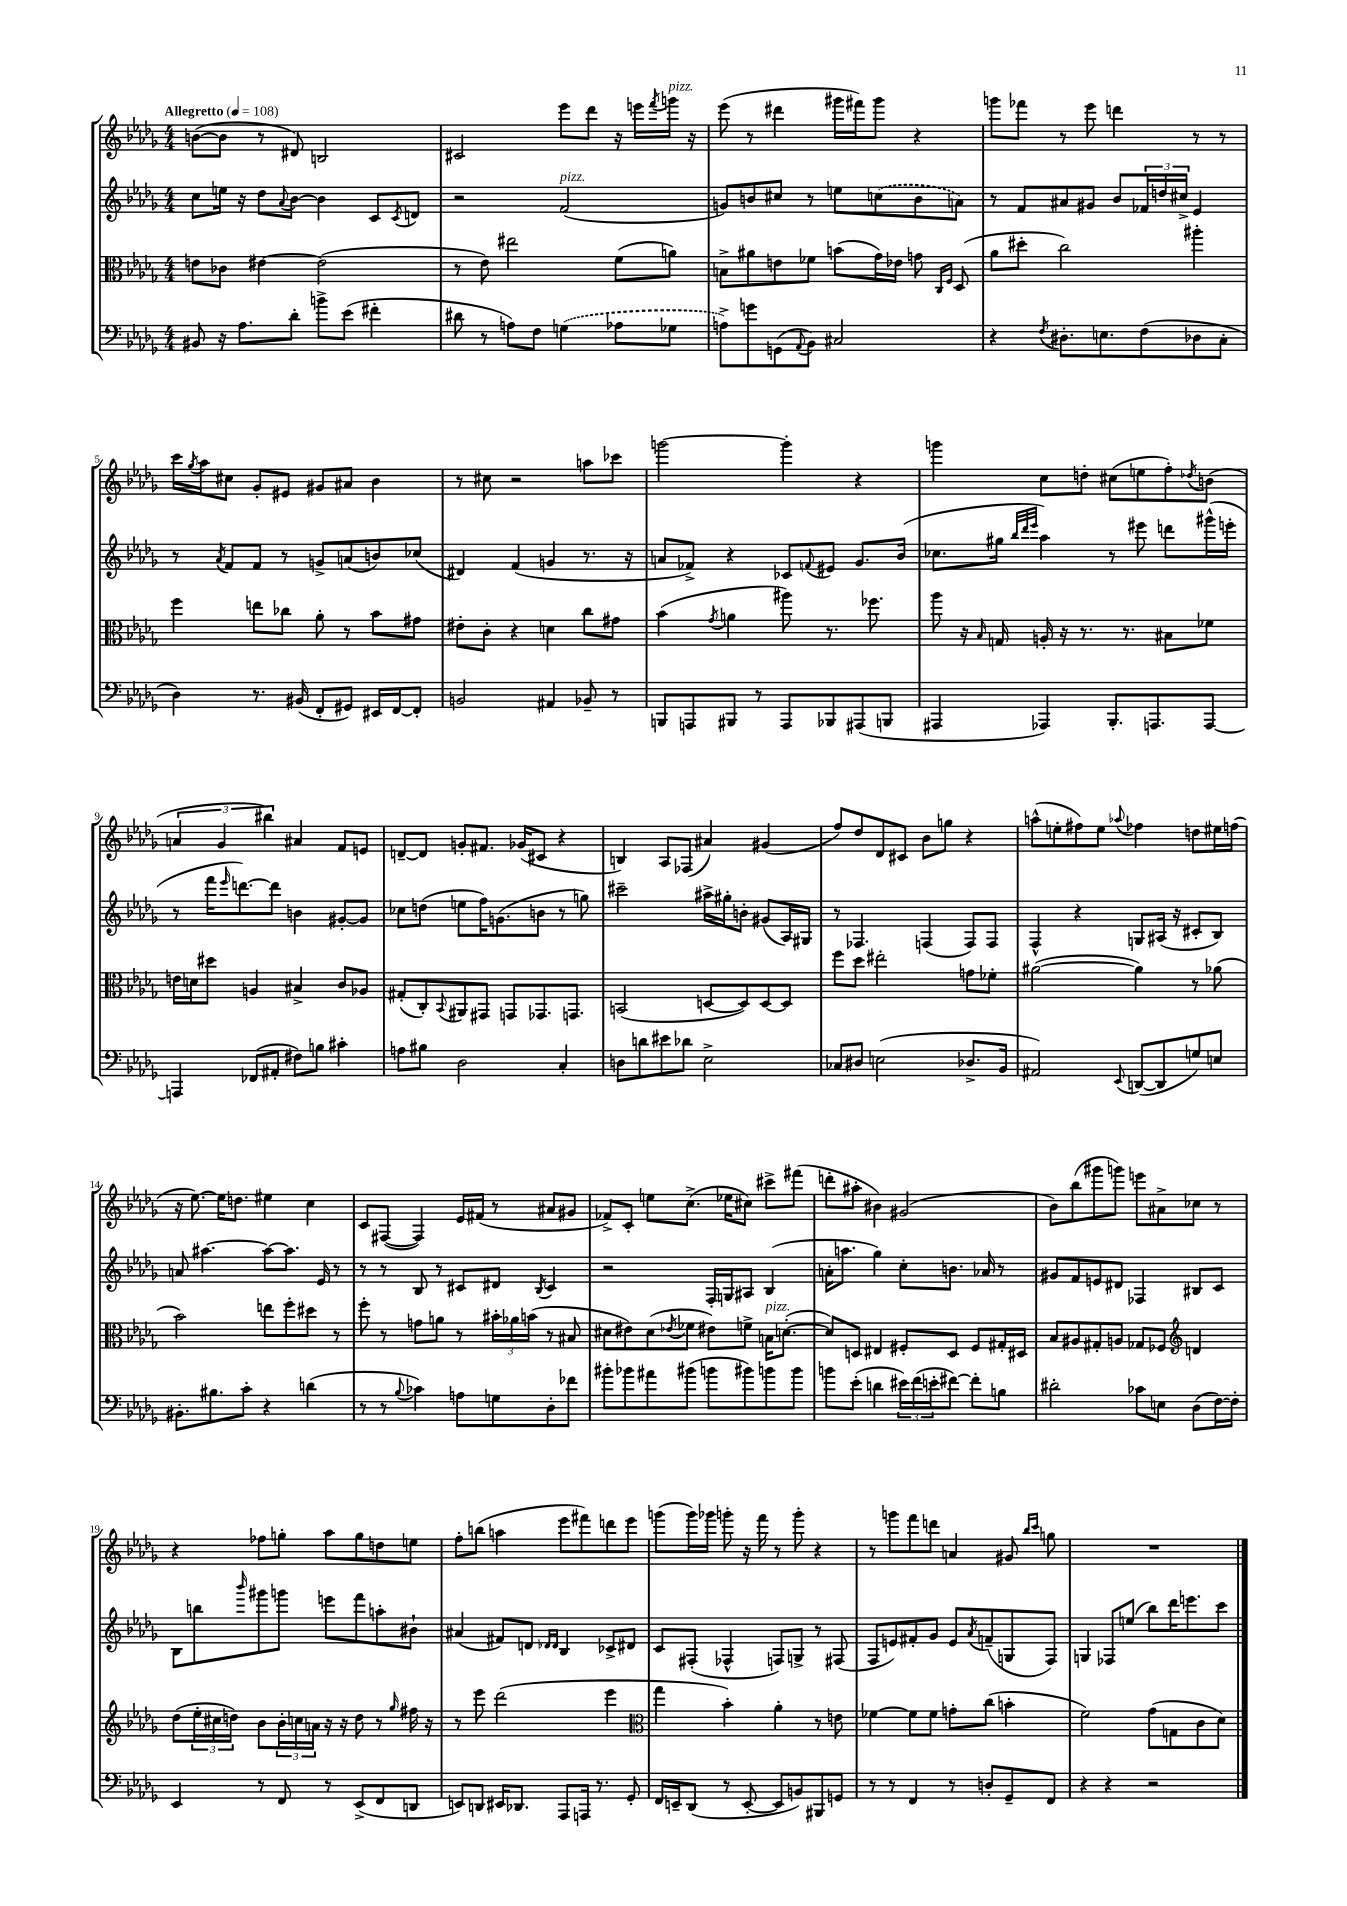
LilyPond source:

<<
\new StaffGroup <<
\new Staff = "s0" {
    \clef treble \key des \major \numericTimeSignature \time 4/4 \tempo "Allegretto" 4 = 108
    b'8~( b'8 r8 dis'8) b2 |
    cis'2 ees'''8 des'''8 r16 e'''16 \acciaccatura { f'''8 } g'''16^\markup { \italic "pizz." } r16 |
    ees'''8( r8 dis'''4 gis'''16 fis'''16) gis'''8 r4 |
    g'''8 fes'''8 r8 ees'''8 d'''4 r8 r8 |
    c'''16 \acciaccatura { ges''8 } aes''16 cis''8 ges'8-. eis'8 gis'8 ais'8 bes'4 |
    r8 cis''8 r2 a''8 ces'''8 |
    g'''2~ g'''4-. r4 |
    g'''4 c''8 d''8-. cis''8( e''8 f''8-.) \acciaccatura { des''8 } b'8( |
    \tuplet 3/2 { a'4 ges'4 bis''4) } ais'4 f'8 e'8 |
    d'8~-- d'8 g'8-. fis'8. ges'16( cis'8 r4 |
    b4) aes8 fes8( ais'4) gis'4( |
    f''8) des''8 des'8 cis'8 bes'8 g''8 r4 |
    a''8-^( e''8-. fis''8) e''8 \appoggiatura { aes''8 } fes''4 d''8 eis''16 f''16( |
    r16 ees''8.~) ees''16 d''8. eis''4 c''4 |
    c'8 fis8~( fis4) ees'16 fis'16( r8 ais'8 gis'8 |
    fes'8->) c'8-. e''8 c''8.->( ees''16 cis''8) cis'''8-> fis'''8( |
    d'''8-. ais''8-. bis'4) gis'2( |
    bes'8) bes''8( gis'''8 g'''8) e'''8 ais'8-> ces''8 r8 |
    r4 fes''8 g''8-. aes''8 g''8 d''8 e''8 |
    f''8-. b''8( a''4 ees'''8 fis'''8) d'''8 ees'''8 |
    g'''8( g'''16) ges'''16 g'''8-. r16 f'''16 r8 g'''8-. r4 |
    r8 g'''8 f'''8 d'''8 a'4 gis'8 \grace { bes''16 c'''16 } g''8 |
    R1 \bar "|." |
}
\new Staff = "s1" {
    \clef treble \key des \major \numericTimeSignature \time 4/4
    c''8 e''16 r16 des''8 \appoggiatura { aes'8 } bes'8~ bes'4 c'8 \acciaccatura { c'8 } d'8 |
    r2 f'2^\markup { \italic "pizz." }( |
    g'8) b'8 cis''8 r8 e''8 \once \slurDashed c''8( b'8 a'8) |
    r8 f'8 ais'8 gis'8 bes'8 \tuplet 3/2 { fes'16 d''16 cis''16-> } ees'4 |
    r8 \acciaccatura { aes'8 } f'8 f'8 r8 g'8-> a'8( b'8) ces''8( |
    dis'4) f'4( g'4 r8. r16 |
    a'8 fes'8->) r4 ces'8 \appoggiatura { f'8 } eis'8 ges'8. bes'16( |
    ces''8. gis''16 \grace { bes''32 des'''32 ees'''32 } aes''4) r8 eis'''8 d'''8 gis'''16-^( e'''16-. |
    r8 f'''16 \grace { ees'''16 } d'''8.~) d'''8 b'4 gis'8~-. gis'8 |
    ces''8 d''8( e''8 f''16) g'8.( b'8 r8 g''8) |
    cis'''2-- ais''16-> gis''16-. b'8-. gis'8( aes16) gis16 |
    r8 fes4. f4( f8) f8 |
    f4-^ r4 g8 ais16( r16 cis'8-. bes8) |
    a'8 ais''4.~ ais''8~ ais''8. ees'16 r8 |
    r8 r8 bes8 r8 cis'8 dis'8 \acciaccatura { bes8 } cis'4 |
    r2 f16-. g16 ais8 bes4( |
    a'16-. a''8. ges''4) c''8-. b'8. aes'16 r8 |
    gis'8 f'8 e'8 dis'8 fes4 bis8 c'8 |
    bes8 b''8 \grace { bes'''16 } gis'''8 g'''8 e'''8 f'''8 a''8-. bis'8-! |
    ais'4( fis'8) d'8 \grace { des'16 des'16 } bes4 ces'8-> dis'8 |
    c'8 fis8-.( fes4-^ f8) g8-> r8 fis8( |
    f8 e'8) fis'8-. ges'8 e'8 \acciaccatura { aes'8 } f'8--( g8 f8) |
    g4 fes8 e''8( bes''8) des'''16 e'''8. c'''8 \bar "|." |
}
\new Staff = "s2" {
    \clef alto \key des \major \numericTimeSignature \time 4/4
    e'8 ces'8 eis'4~ eis'2( |
    r8 ees'8) eis''2 f'8( a'8) |
    b8-> ais'8 e'8 fes'8 b'8( ges'16) ees'16 g'8 \grace { c16 f16 } des8( |
    aes'8 dis''8-. c''2) ais''4-. |
    f''4 e''8 ces''8 aes'8-. r8 bes'8 gis'8 |
    eis'8-. c'8-. r4 d'4 c''8 gis'8 |
    bes'4( \acciaccatura { ges'8 } a'4 ais''8) r8. fes''8. |
    aes''8 r16 \grace { bes16 } g16 a16-. r16 r8. r8. bis8 fes'8 |
    e'16 d'16 dis''8 a4 bis4-> c'8 aes8 |
    gis8-.( c8-.) \appoggiatura { bes,8 } ais,8 gis,8 g,8 ges,8. g,8. |
    b,2( d8~ d8) d8~ d8 |
    f''8 des''8 eis''2-. g'8 fes'8-. |
    ais'2~( ais'4) r8 aes'8( |
    bes'2) e''8 f''8-. dis''8 r8 |
    f''8-. r8 g'8 a'8 r8 \tuplet 3/2 { bis'16-. aes'16 b'16( } r8 bis8 |
    dis'8 eis'8) dis'8( \acciaccatura { ees'8 } fes'8 eis'8) f'8-> b16^\markup { \italic "pizz." } d'8.~-.( |
    d'8) d8 eis4 fis8-. d8 fis8 gis16-. dis16 |
    bes8 ais8 gis8-. a8 ges8 fes8 \clef treble d'4 |
    des''8( \tuplet 3/2 { ees''16-. cis''16 d''16) } bes'8 \tuplet 3/2 { bes'16-. c''16 a'16 } r16 r16 d''8 r8 \grace { ges''16 } fis''16 r16 |
    r8 ees'''8 des'''2( ees'''4 |
    \clef alto ges''4 bes'4-.) aes'4-. r8 e'8 |
    fes'4~ fes'8 fes'8 g'8-. c''8( b'4-. |
    f'2) ges'8( g8 c'8 des'8) \bar "|." |
}
\new Staff = "s3" {
    \clef bass \key des \major \numericTimeSignature \time 4/4
    bis,8 r16 aes8. des'8-. b'8-> ees'8( fis'4-. |
    dis'8 r8 a8) f8 \once \slurDashed g4( aes8 ges8 |
    a8->) g'8 g,8( \appoggiatura { aes,8 } bes,8) cis2 |
    r4 \acciaccatura { f8 } dis8.-. e8. f8( des8 c8-. |
    des4) r8. bis,16( f,8-. gis,8) eis,16 f,16~ f,8-. |
    b,2 ais,4 bes,8-- r8 |
    b,,8 a,,8 bis,,8 r8 a,,8 bes,,8 ais,,8( b,,8 |
    ais,,4 aes,,4) bes,,8.-. a,,8. a,,8~ |
    a,,4 fes,8( ais,8-. fis8) b8 cis'4-. |
    a8 bis8 des2 c4-. |
    d8 d'8 eis'8 des'8 ees2-> |
    ces8 dis8 e2( des8.-> bes,16 |
    ais,2) \appoggiatura { ees,8 } d,8~( d,8 g8) e8 |
    bis,8.-. bis8. c'8-. r4 d'4( |
    r8 r8 \appoggiatura { bes8 } ces'4) a8 g8 des8-. fes'8 |
    bis'8-. bes'8 ais'8 bis'8( b'8 bis'8) b'8 b'8 |
    b'8 ees'8-.( d'4 \tuplet 3/2 { eis'16) f'16( e'16-. } fis'8~) fis'8-. b8 |
    dis'2-. ces'8 e8 des8( f16~) f16-. |
    ees,4 r8 f,8 r8 ees,8->( f,8 d,8 |
    e,8) d,8 eis,16 des,8. aes,,8 a,,16 r8. ges,8-. |
    f,16 e,16-- des,8( r8 e,8~-. e,8 b,8) bis,,8 g,8 |
    r8 r8 f,4 r8 d8-. ges,8-- f,8 |
    r4 r4 r2 \bar "|." |
}
>>
>>
